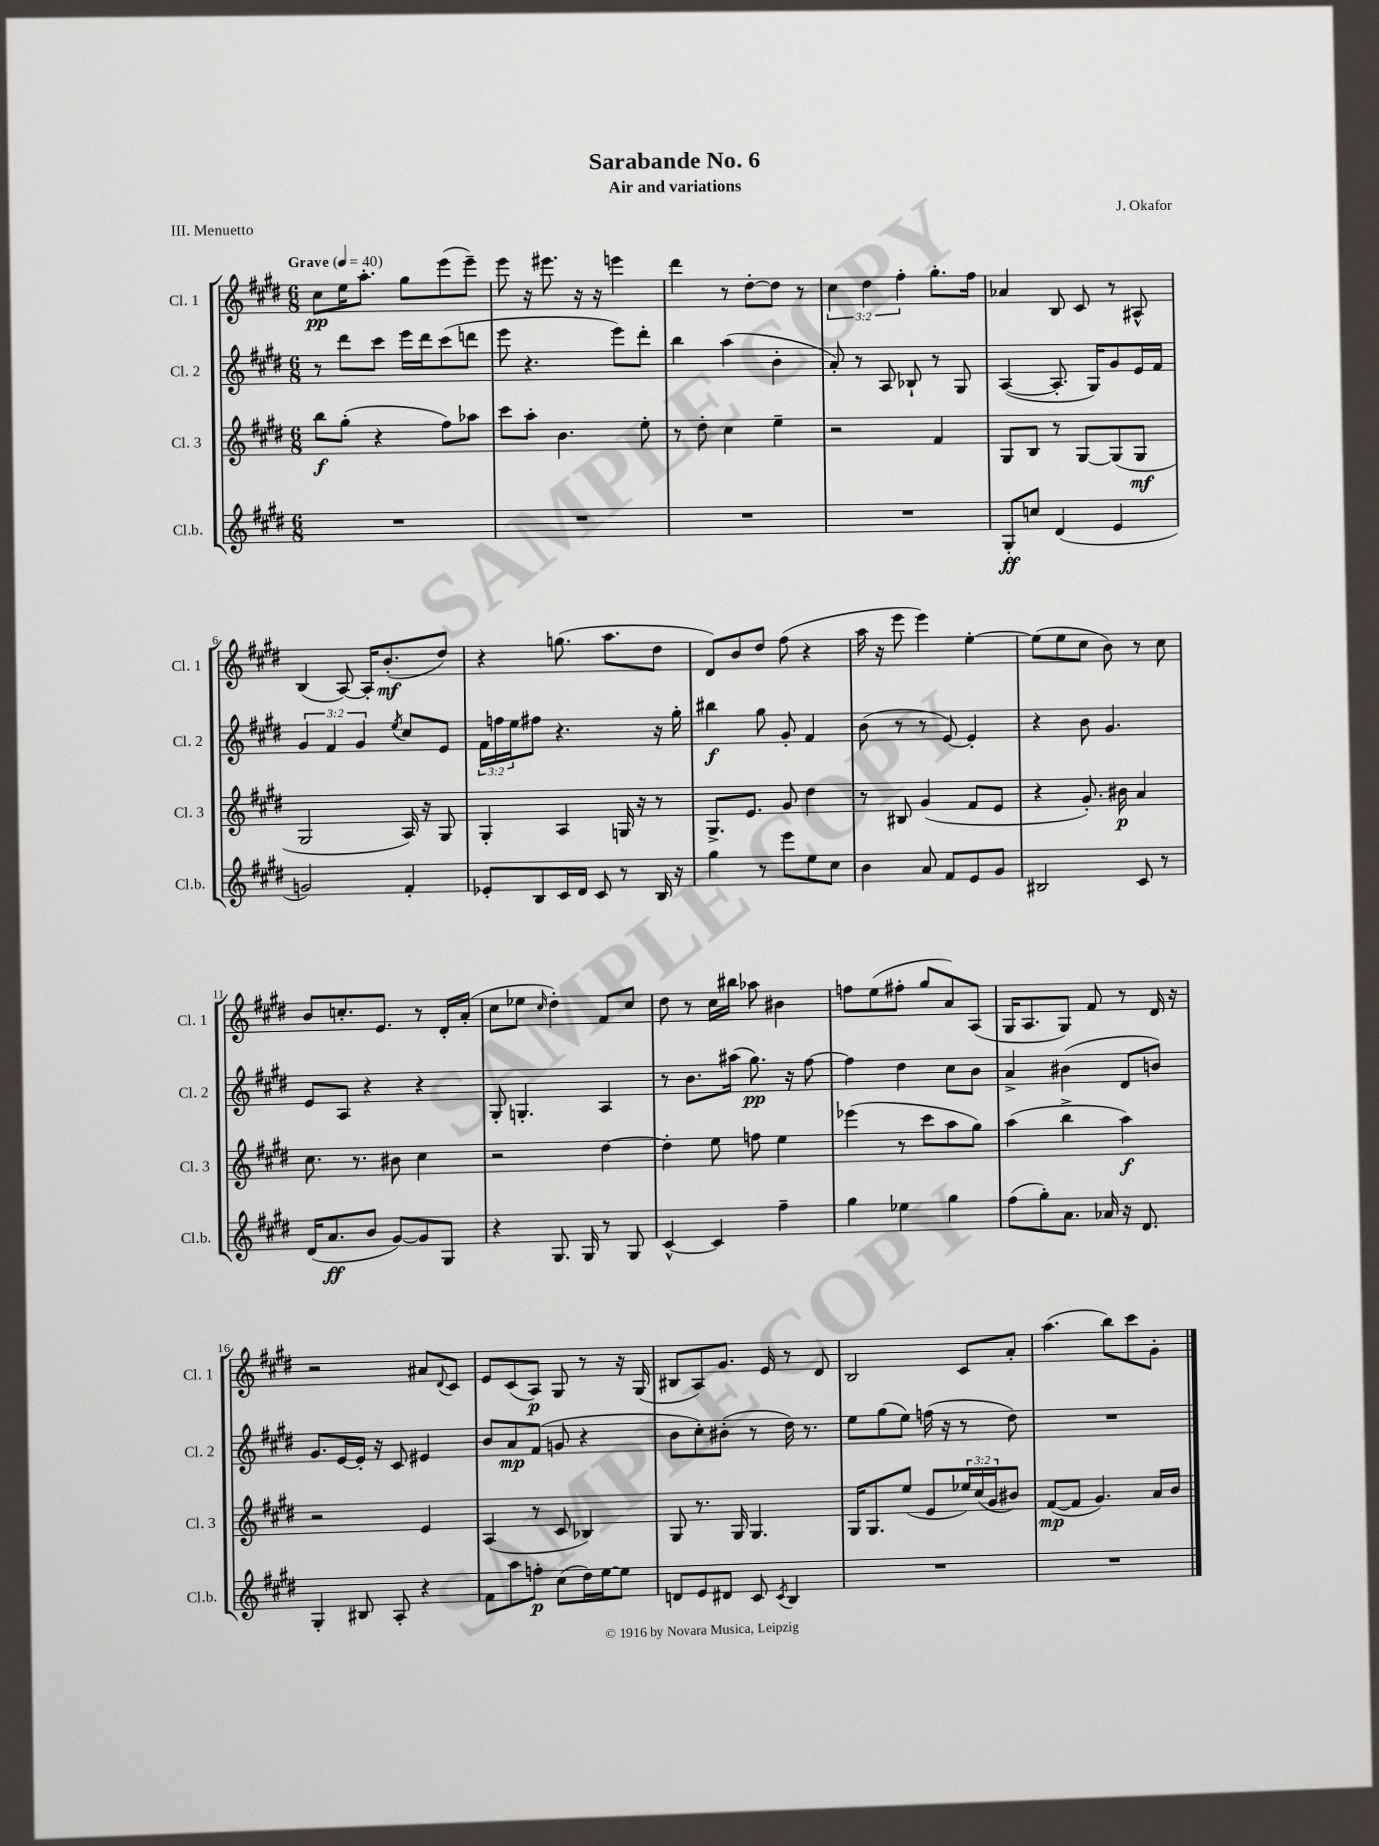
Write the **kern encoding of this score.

**kern	**kern	**kern	**kern
*staff4	*staff3	*staff2	*staff1
*clefG2	*clefG2	*clefG2	*clefG2
*k[f#c#g#d#]	*k[f#c#g#d#]	*k[f#c#g#d#]	*k[f#c#g#d#]
*M6/8	*M6/8	*M6/8	*M6/8
*MM40	*MM40	*MM40	*MM40
2.r	8bb\L	8r	8cc#\L
.	(8gg#'\J	8ddd#\L	16ee\K
.	.	.	8.aa'\J
.	4r	8ccc#\J	.
.	.	16eee\LL	8gg#\L
.	.	16ddd#\J	.
.	8ff#\L)	(8ccc#\	(8eee\
.	8aa-\J	8ddd\J	8eee~\J)
=	=	=	=
2.r	8ccc#\L	8eee\	8eee\
.	8aa'\J	4.r	16r
.	.	.	8.eee#\
.	4.b\	.	.
.	.	.	16r
.	.	.	16r
.	.	8eee\L)	4eee\
.	8ee'\	8ddd#'\J	.
=	=	=	=
2.r	8r	4bb\	4ddd#\
.	8dd#'\	.	.
.	4cc#\	(4aa\	8r
.	.	.	[8dd#'\L
.	4ee~\	4b'\	8dd#\]J
.	.	.	8r
=	=	=	=
2.r	2r	8a'/)	6cc#\
.	.	8r	.
.	.	.	6dd#\
.	.	8A/	.
.	.	.	6ff#'\
.	.	8B-`/	.
.	4f#/	8r	8.gg#'\L
.	.	8G#/	.
.	.	.	16ff#\Jk
=	=	=	=
8G#'/L	8G#/L	([4A/	4a-/
8cc/J	8B/J	.	.
(4d#/	8r	8.A'/]	8B/
.	[8G#/L	.	8c#/
.	.	16G#/LK)	.
4e/	(8G#/]	8g#/	8r
.	8G#/J	16e/L	8A#^^/
.	.	16f#/JJ	.
=	=	=	=
2g/)	2G#/	6g#/	(4B/
.	.	6f#/	.
.	.	.	[8A/)
.	.	6g#/	.
.	.	.	16A'/]LK
.	.	.	(8.b'/
.	.	8qee/	.
4f#'/	16A/)	8cc#/L	.
.	16r	.	.
.	8G#/	8e/J	8dd#/J)
=	=	=	=
8e-'/L	4G#'/	24f#\LL	4r
.	.	24ff\	.
.	.	24ee\J	.
8B/	.	8ff#\J	.
16c#/L	4A/	4.r	(8.gg\
16d#/JJ	.	.	.
8c#/	.	.	.
.	.	.	8.aa\L
8r	16G/	.	.
.	16r	.	.
16B/	8r	16r	8dd#\J
16r	.	16gg#'\	.
=	=	=	=
4gg#\	8.G#^/L	4bb#\	8d#/L)
.	.	.	8b/
.	8.e/J	.	.
8r	.	8gg#\	8dd#/J
8eee\L	8g#/	8g#'/	(8ff#\
8ee\	4dd#\	4f#/	4r
8cc#\J	.	.	.
=	=	=	=
4b\	8r	(8b\	16aa\
.	.	.	16r
.	8B#/	8r	8eee\
8a/	(4g#/	8r	4eee\)
8f#/L	.	[8e/)	.
8e/	8f#/L	4e'/]	[4ee'\
8g#/J	8e/J	.	.
=	=	=	=
2B#/	4r	4r	(8ee\]L
.	.	.	8ee\
.	8.g#'/)	8b\	8cc#\J
.	.	4.g#/	8b\)
.	16b#\	.	.
8c#/	4a/	.	8r
8r	.	.	8cc#\
=	=	=	=
(16d#/LK	8.cc#\	8e/L	8b/L
8.a/	.	.	.
.	.	8A/J	8.cc'/
.	8.r	.	.
8b/J	.	4r	.
.	.	.	8.e/J
[8g#/L)	8b#\	.	.
8g#/]	4cc#\	4r	8r
8G#/J	.	.	16d#'/LL
.	.	.	(16a'/JJ
=	=	=	=
4r	2r	8G#'/	8cc#\L
.	.	4.G'/	8ee-\J
.	.	.	16qqcc#/
8.G#/	.	.	4dd#'\)
16G#/	.	.	.
8r	[4dd#\	4A/	8f#/L
8G#/	.	.	8cc#/J
=	=	=	=
[4c#^^/	4dd#'\]	8r	8dd#\
.	.	8.b\L	8r
4c#/]	8ee\	.	16cc#\LL
.	.	(16aa#\Jk	16bb#\JJ
.	8ff\	8.gg#\)	8aa-\
4ff#~\	4ee\	.	4b#\
.	.	16r	.
.	.	[8ff#\	.
=	=	=	=
4gg#\	(4eee-\	4ff#\]	8ff\L
.	.	.	(8ee\
4ee-\	8r	4dd#\	8ff#'\J
.	8ccc#\L	.	8gg#/L
4gg#\	8aa\	8cc#\L	8a/)
.	8gg#\J)	8b\J	(8A/J
=	=	=	=
(8ff#\L	(4aa\	4a^/	16G#/LK
.	.	.	8.A/
8gg#'\)	.	.	.
8.a\J	4bb^\	(4b#\	8G#/J)
.	.	.	8f#/
16a-/	.	.	.
16r	4aa\)	8d#/L	8r
8.d#/	.	.	.
.	.	8b/J)	16d#/
.	.	.	16r
=	=	=	=
4G#'/	2r	8.g#/L	2r
.	.	[16e/L	.
8B#/	.	16e'/]JJ	.
.	.	16r	.
8A'/	.	8c#/	.
4r	4e/	4e#/	8a#/L
.	.	.	8qqd#/
.	.	.	8c#/J
=	=	=	=
8f#\L	(4A/	8b/L	8e/L
8aa\	.	8a/	(8c#/
8ff'\J	8r	(8f#/J	8A/J)
(8cc#\L	8c#/	8g/	8G#/
16dd#\L)	4B-/)	4r	8r
[16ee\J	.	.	.
8ee\]J	.	.	16r
.	.	.	(16G#/
=	=	=	=
8d/L	8G#/	8b\L	8B#/L
8e/	8.r	8cc#'\)	8A/)
8d#/J	.	(8b#'\J	8.g#/J
.	16G#/	.	.
8c#/	4.G#/	8r	.
.	.	.	16e/
8qc#/	.	.	.
4B/	.	16dd#\)	8r
.	.	8.r	.
.	.	.	8d#/
=	=	=	=
2.r	16G#/LK	8ee\L	2B/
.	8.G#/	.	.
.	.	(8gg#\	.
.	(8ee/J	8ee\J)	.
.	8e/L	(16ff\	.
.	.	16r	.
.	24ee-/L)	8r	8c#/L
.	(24cc#/	.	.
.	24g#/J	.	.
.	8b#/J)	8dd#\)	8a'/J
=	=	=	=
2.r	([8f#/L	2.r	(4.aa\
.	8f#/]J	.	.
.	4.g#/)	.	.
.	.	.	8bb\L)
.	.	.	8ccc#\
.	16a/LL	.	8g#'\J
.	16b/JJ	.	.
==	==	==	==
*-	*-	*-	*-
